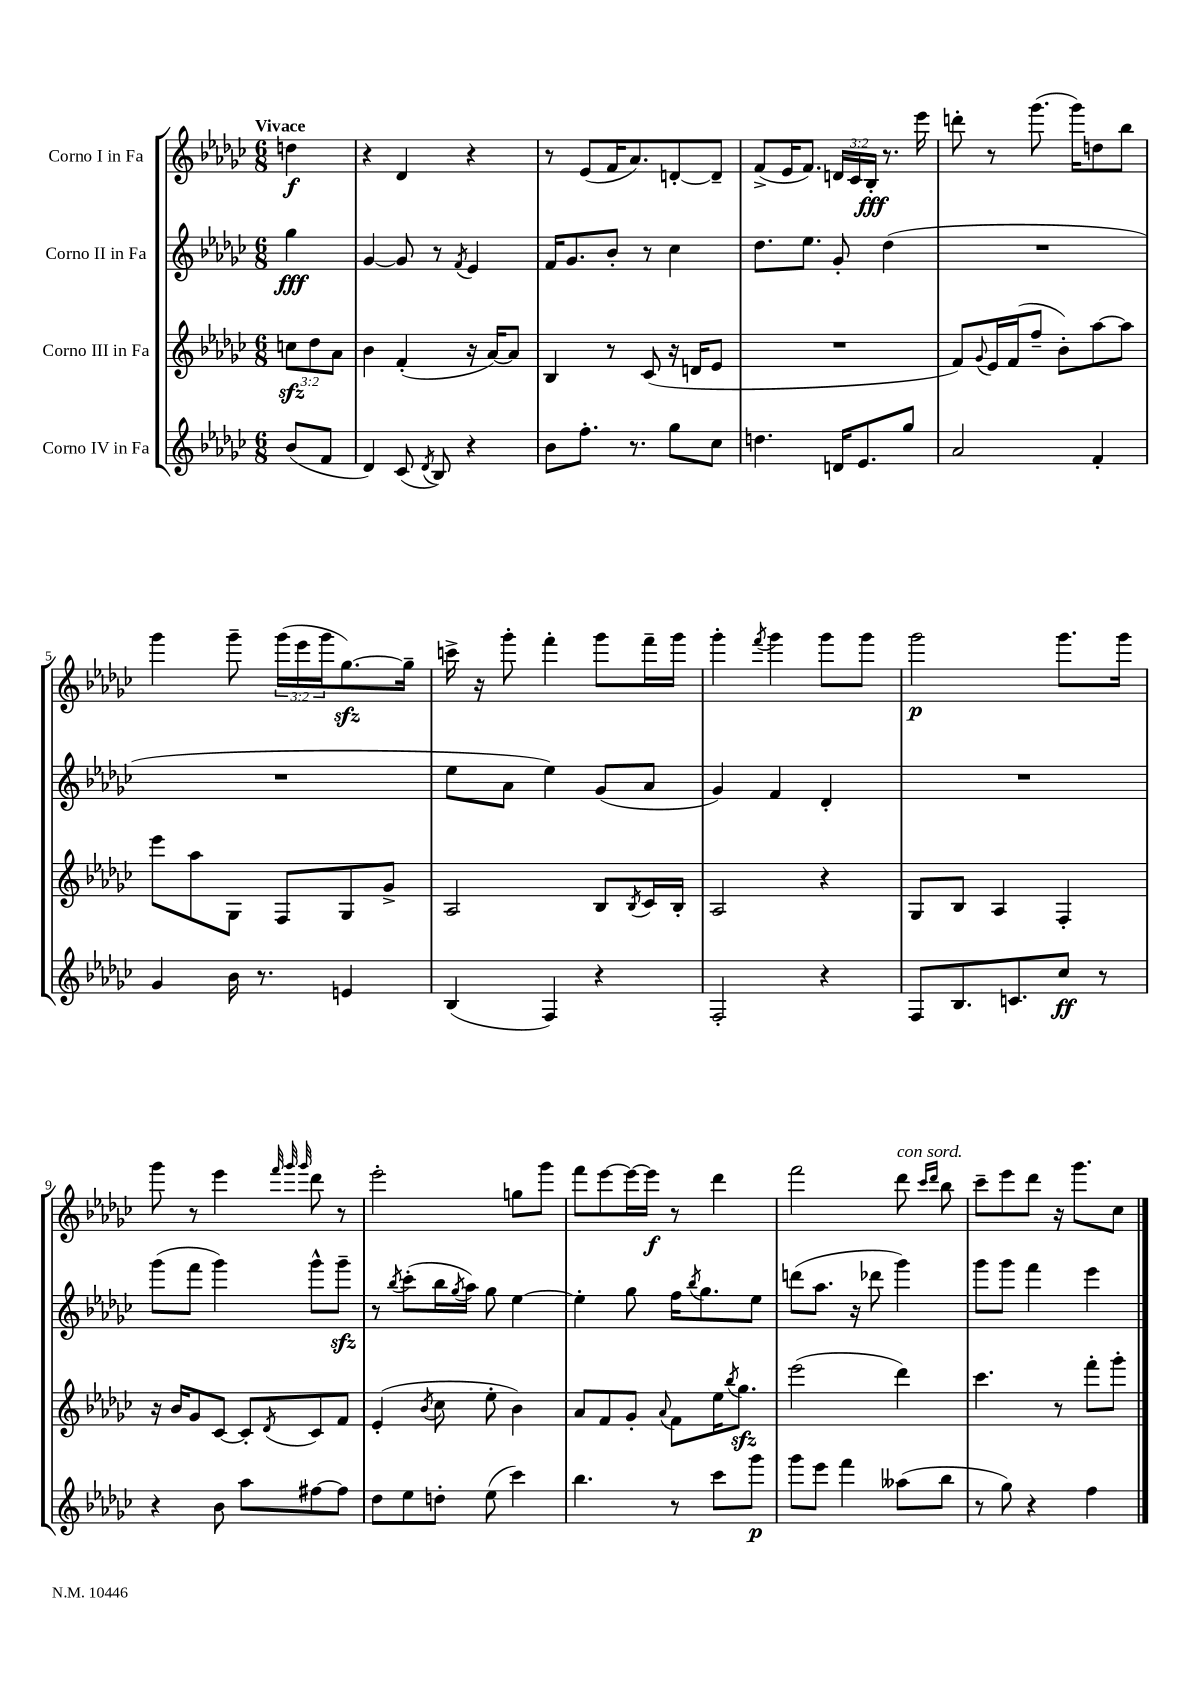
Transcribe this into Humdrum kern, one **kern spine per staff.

**kern	**kern	**kern	**kern
*staff4	*staff3	*staff2	*staff1
*clefG2	*clefG2	*clefG2	*clefG2
*k[b-e-a-d-g-c-]	*k[b-e-a-d-g-c-]	*k[b-e-a-d-g-c-]	*k[b-e-a-d-g-c-]
*M6/8	*M6/8	*M6/8	*M6/8
(8b-	12cc	4gg-	4dd
.	12dd-	.	.
8f	.	.	.
.	12a-	.	.
=	=	=	=
4d-)	4b-	[4g-	4r
(8c-	(4f'	8g-]	4d-
8qd-	.	.	.
8B-)	.	8r	.
.	.	8qf	.
4r	16r	4e-	4r
.	[16a-)	.	.
.	8a-]	.	.
=	=	=	=
8b-	4B-	16f	8r
.	.	8.g-	.
8.ff'	.	.	(8e-
.	8r	8b-'	16f
8.r	.	.	8.a-)
.	(8c-	8r	.
8gg-	16r	4cc-	[8d'
.	16d	.	.
8cc-	8e-	.	8d~]
=	=	=	=
4.dd	2.r	8.dd-	(8f^
.	.	.	16e-
.	.	8.ee-	8.f)
16d	.	8g-'	24d
.	.	.	24c-
8.e-	.	.	.
.	.	.	24B-'
.	.	(4dd-	8.r
8gg-	.	.	.
.	.	.	16eee-
=	=	=	=
2a-	8f)	2.r	8ddd'
.	8qqg-	.	.
.	16e-	.	8r
.	(16f	.	.
.	8ff~	.	(8.ggg-
.	8b-')	.	.
.	.	.	16ggg-)
4f'	[8aa-	.	8dd
.	8aa-]	.	8bb-
=	=	=	=
4g-	8eee-	2.r	4ggg-
.	8aa-	.	.
16b-	8G-	.	8ggg-~
8.r	.	.	.
.	8F	.	(24ggg-
.	.	.	24eee-
.	.	.	24ggg-
4e	8G-	.	[8.gg-)
.	8g-^	.	.
.	.	.	16gg-~]
=	=	=	=
(4B-	2A-	8ee-	16ccc^
.	.	.	16r
.	.	8a-	8ggg-'
4F)	.	4ee-)	4fff'
4r	8B-	(8g-	8ggg-
.	8qB-	.	.
.	16c-	8a-	16fff~
.	16B-'	.	16ggg-
=	=	=	=
2F'	2A-	4g-)	4ggg-'
.	.	.	8qfff
.	.	4f	4ggg-
4r	4r	4d-'	8ggg-
.	.	.	8ggg-
=	=	=	=
8F	8G-	2.r	2ggg-
8.B-	8B-	.	.
.	4A-	.	.
8.c	.	.	.
8cc-	4F'	.	8.ggg-
8r	.	.	.
.	.	.	16ggg-
=	=	=	=
4r	16r	(8ggg-	8ggg-
.	16b-	.	.
.	8g-	8fff	8r
8b-	[8c-	4ggg-)	4eee-
8aa-	8c-']	.	.
.	.	.	32qqfff
.	.	.	32qqggg-
.	8qd-	.	32qqggg-
[8ff#	8c-	8ggg-^^	8ddd-
8ff#]	8f	8ggg-~	8r
=	=	=	=
8dd-	(4e-'	8r	2eee-'
.	.	8qbb-	.
8ee-	.	(8ccc-'	.
.	8qb-	.	.
8dd'	8cc-	16bb-	.
.	.	8qgg-	.
.	.	16aa-)	.
(8ee-	8ee-'	8gg-	.
4ccc-)	4b-)	[4ee-	8gg
.	.	.	8ggg-
=	=	=	=
4.bb-	8a-	4ee-']	8fff
.	8f	.	[8eee-
.	8g-'	8gg-	16eee-_
.	.	.	16eee-]
.	8qqa-	.	.
8r	8f	16ff	8r
.	.	8qbb-	.
.	.	8.gg-	.
8ccc-	16ee-	.	4ddd-
.	8qbb-	.	.
.	8.gg-	.	.
8ggg-	.	8ee-	.
=	=	=	=
8ggg-	(2eee-	(8ddd	2fff
8eee-	.	8.aa-	.
4fff	.	.	.
.	.	16r	.
.	.	8ddd-	.
(8aa--	4ddd-)	4ggg-)	8ddd-
.	.	.	16qqccc-
.	.	.	16qqddd-
8bb-	.	.	8bb-
=	=	=	=
8r	4.ccc-	8ggg-	8ccc-~
8gg-)	.	8ggg-	8eee-
4r	.	4fff	8ddd-
.	8r	.	16r
.	.	.	8.ggg-
4ff	8fff'	4eee-	.
.	8ggg-'	.	8cc-
==	==	==	==
*-	*-	*-	*-
